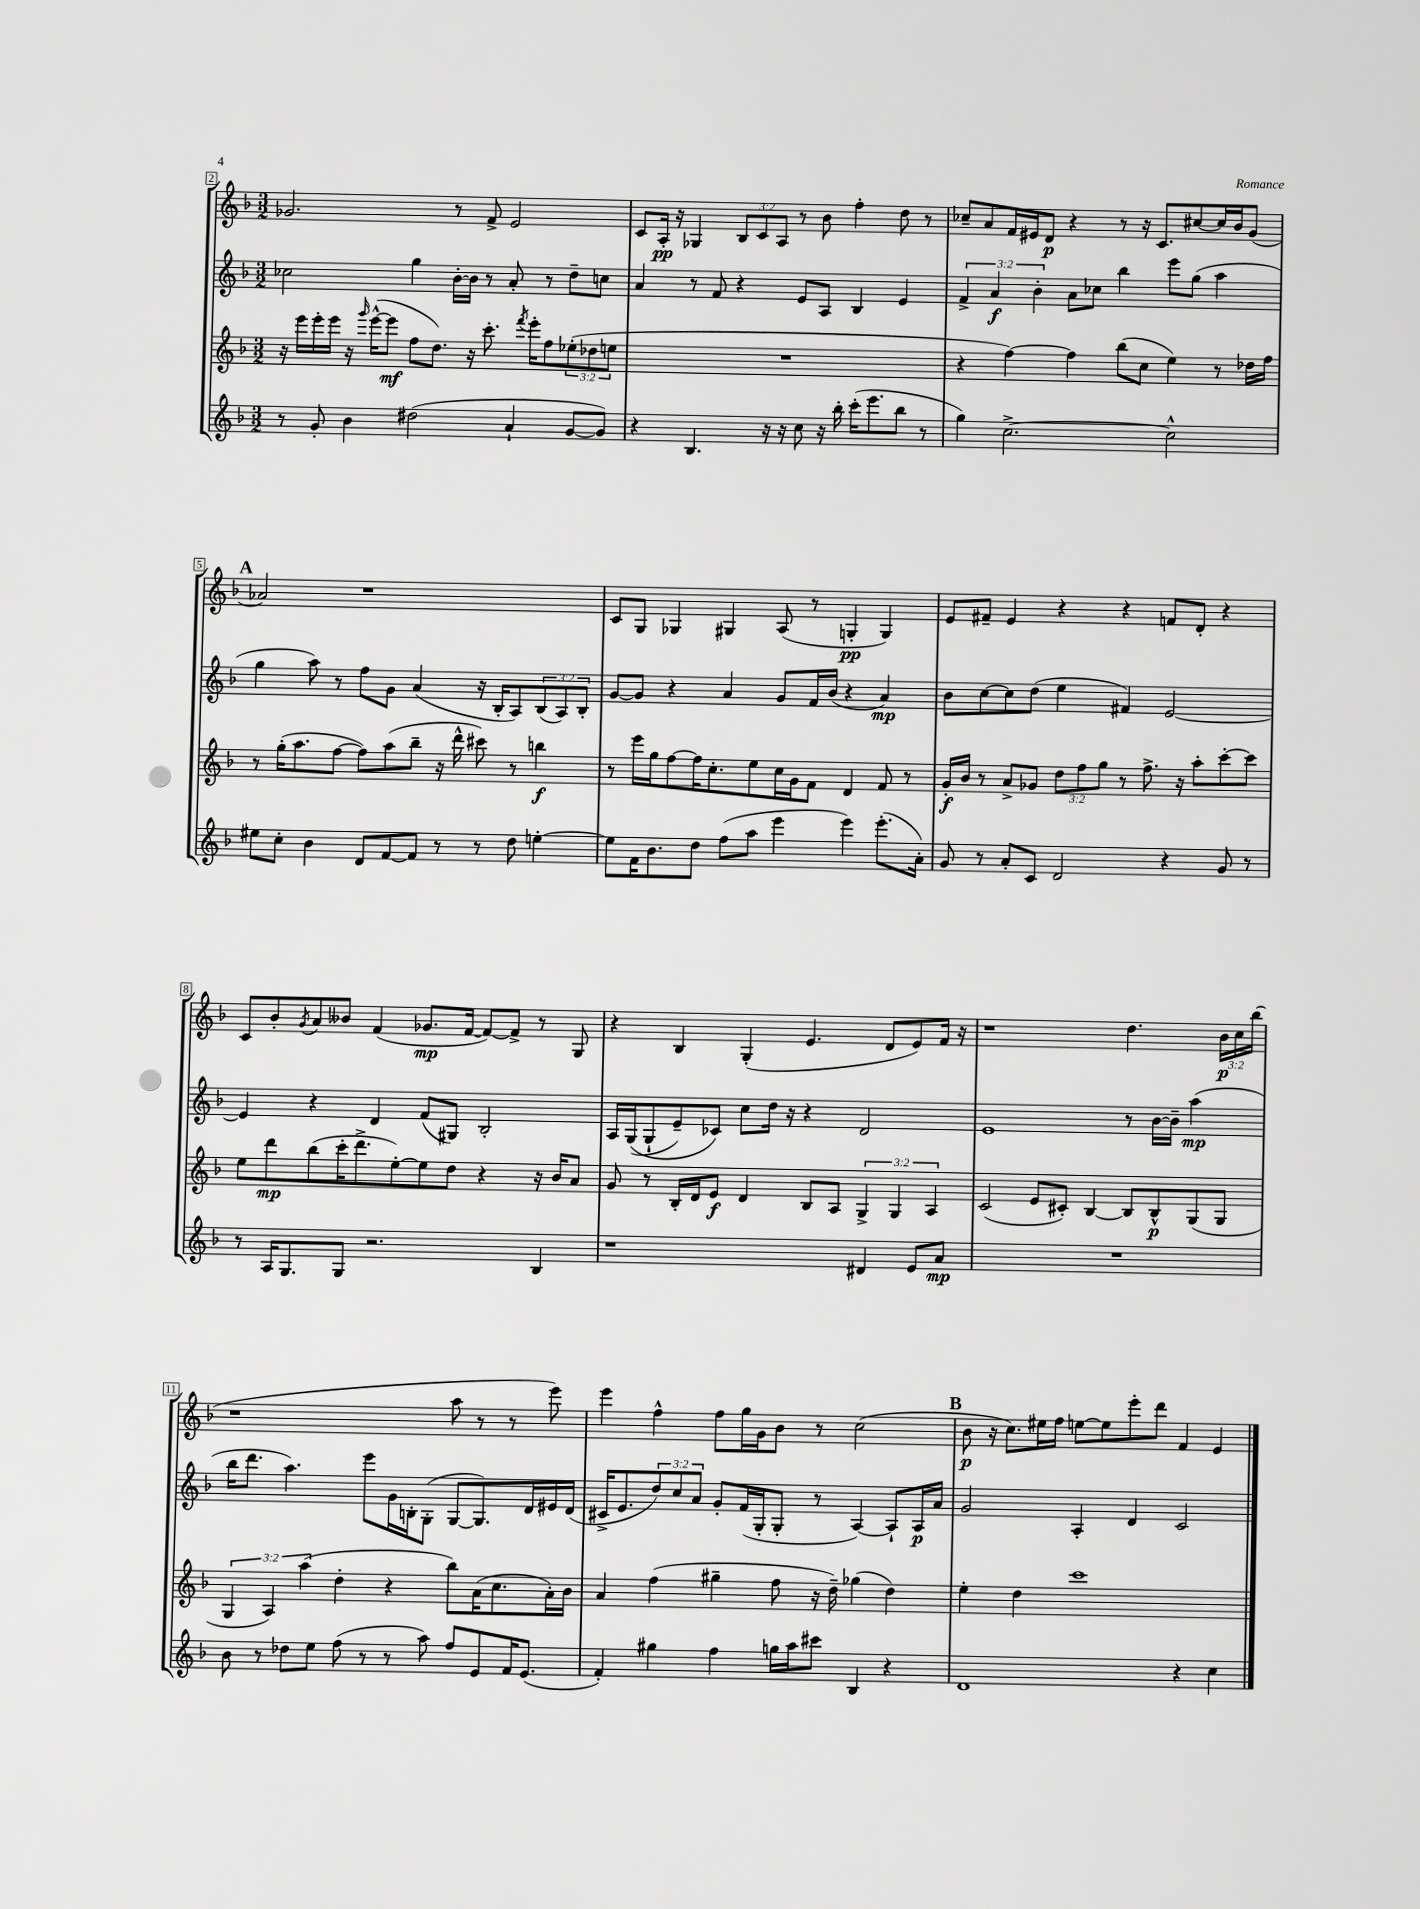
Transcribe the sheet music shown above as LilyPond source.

<<
\new StaffGroup <<
\new Staff = "s0" {
    \clef treble \key f \major \numericTimeSignature \time 3/2 \override Staff.TupletNumber.text = #tuplet-number::calc-fraction-text
    ges'2. r8 f'8-> e'2 |
    c'8 a16-.\pp r16 ges4 \tuplet 3/2 { bes8 c'8 a8 } r8 bes'8 f''4-. d''8 r8 |
    ces''8-- a'8 f'16 eis'16 d'8\p r4 r8 r16 c'8. cis''8~ cis''16 bes'16 g'8( |
    \mark \markup { \bold "A" } aes'2) r1 |
    c'8 g8 ges4 gis4 a8( r8 g4-.\pp g4) |
    e'8 fis'8-- e'4 r4 r4 f'8 d'8-. r4 |
    c'8 bes'8-. \acciaccatura { g'8 } a'8 beses'8 f'4( ges'8.\mp f'16~ f'8~) f'8-> r8 g8 |
    r4 bes4 g4-.( e'4. d'8 e'8) f'16 r16 |
    r1 d''4. \tuplet 3/2 { bes'16\p c''16 bes''16( } |
    r1 a''8 r8 r8 e'''8) |
    e'''4 f''4-^ f''8 g''16 g'16 bes'8 r8 c''2( |
    \mark \markup { \bold "B" } bes'8\p r16 c''8.) eis''16 f''16 e''8~ e''8 e'''8-. d'''8 f'4 e'4 \bar "|." |
}
\new Staff = "s1" {
    \clef treble \key f \major \numericTimeSignature \time 3/2 \override Staff.TupletNumber.text = #tuplet-number::calc-fraction-text
    ces''2 g''4 bes'16~-. bes'16 r8 a'8-. r8 d''8-- c''8 |
    a'4 r8 f'8 r4 e'8 a8 bes4 e'4 |
    \tuplet 3/2 { f'4-> a'4\f bes'4-. } a'8 ces''8 bes''4 e'''8 g''8( a''4 |
    \mark \markup { \bold "A" } g''4 a''8) r8 f''8 g'8 a'4( r16 bes16-. a8) \tuplet 3/2 { bes8( a8) bes8-. } |
    g'8~ g'8 r4 a'4 g'8 f'16 bes'16( r4 a'4\mp) |
    bes'8 c''8~ c''8 d''8( e''4 fis'4) e'2~ |
    e'4 r4 d'4 f'8( gis8) bes2-. |
    a16 g16(\( g8-! e'8--) ces'8\) c''8 d''16 r16 r4 d'2 |
    e'1 r8 bes'16~ bes'16-- a''4\mp( |
    bes''16 d'''8. a''4.) e'''8 g'16 b16-. g8-.( g8~ g8.) d'16 eis'16 d'16( |
    cis'16-> e'8. \tuplet 3/2 { d''8) c''8 a'8 } g'8-. f'16( g16-. g8-. r8 a4~) a8-! a16\p a'16 |
    \mark \markup { \bold "B" } g'2 a4-. d'4 c'2 \bar "|." |
}
\new Staff = "s2" {
    \clef treble \key f \major \numericTimeSignature \time 3/2 \override Staff.TupletNumber.text = #tuplet-number::calc-fraction-text
    r16 e'''16 e'''16-. e'''16 r16 \grace { g'''16 } e'''16~-^( e'''8\mf f''8 d''8.) r16 c'''8.-. \acciaccatura { f'''8 } e'''16-. f''8 \tuplet 3/2 { ees''8-.( des''8 e''8 } |
    R1. |
    r4 f''4~) f''4 bes''8( c''8 e''4) r8 des''16 f''16 |
    \mark \markup { \bold "A" } r8 g''16-.( a''8. f''8~ f''8) a''8( bes''8-- r16 d'''16-^ cis'''8) r8 b''4\f |
    r8 e'''16 g''16 f''8~ f''16 c''8.-. e''8 c''16 g'16 f'8 d'4 f'8 r8 |
    g'16-.\f bes'16 r8 a'8-> ges'8 \tuplet 3/2 { d''8 f''8 g''8 } r8 f''8.-> r16 a''8-. c'''8~-. c'''8 |
    e''8 d'''8\mp bes''8( c'''16-. d'''8.-> e''8~-.) e''8 d''8 r4 r16 bes'16 a'8 |
    g'8 r8 bes16-. d'16 e'8\f d'4 bes8 a8 \tuplet 3/2 { g4-> g4 a4 } |
    c'2( e'8 cis'8-.) bes4~ bes8 bes8-^\p g8( g8 |
    \tuplet 3/2 { g4 a4) a''4( } d''4-. r4 bes''8) a'16( c''8. a'16-.) bes'16 |
    a'4 f''4( gis''4-- f''8 r16 d''16--) ges''4( d''4) |
    \mark \markup { \bold "B" } e''4-. d''4 c'''1 \bar "|." |
}
\new Staff = "s3" {
    \clef treble \key f \major \numericTimeSignature \time 3/2
    r8 g'8-. bes'4 dis''2( a'4-! g'8~ g'8) |
    r4 bes4. r16 r16 c''8 r16 bes''16-. c'''16-.( e'''8. bes''8 r8 |
    g''4) c''2.~-> c''2-^ |
    \mark \markup { \bold "A" } eis''8 c''8-. bes'4 d'8 f'8~ f'8 r8 r8 d''8 e''4~-. |
    e''8 f'16 bes'8. d''8 f''8( a''8 e'''4 e'''4) e'''8.-.( a'16-.) |
    g'8 r8 a'8-. c'8 d'2 r4 g'8 r8 |
    r8 a16 g8. g8 r2. bes4 |
    r1 dis'4 e'8 a'8\mp |
    R1. |
    bes'8 r8 des''8 e''8 f''8( r8 r8 a''8) f''8 e'8 f'16 e'8.( |
    f'4-.) gis''4 f''4 g''16 a''16 cis'''8 bes4 r4 |
    \mark \markup { \bold "B" } d'1 r4 c''4 \bar "|." |
}
>>
>>
\layout { \context { \Score currentBarNumber = #2 \override BarNumber.stencil = #(make-stencil-boxer 0.1 0.3 ly:text-interface::print) } }
